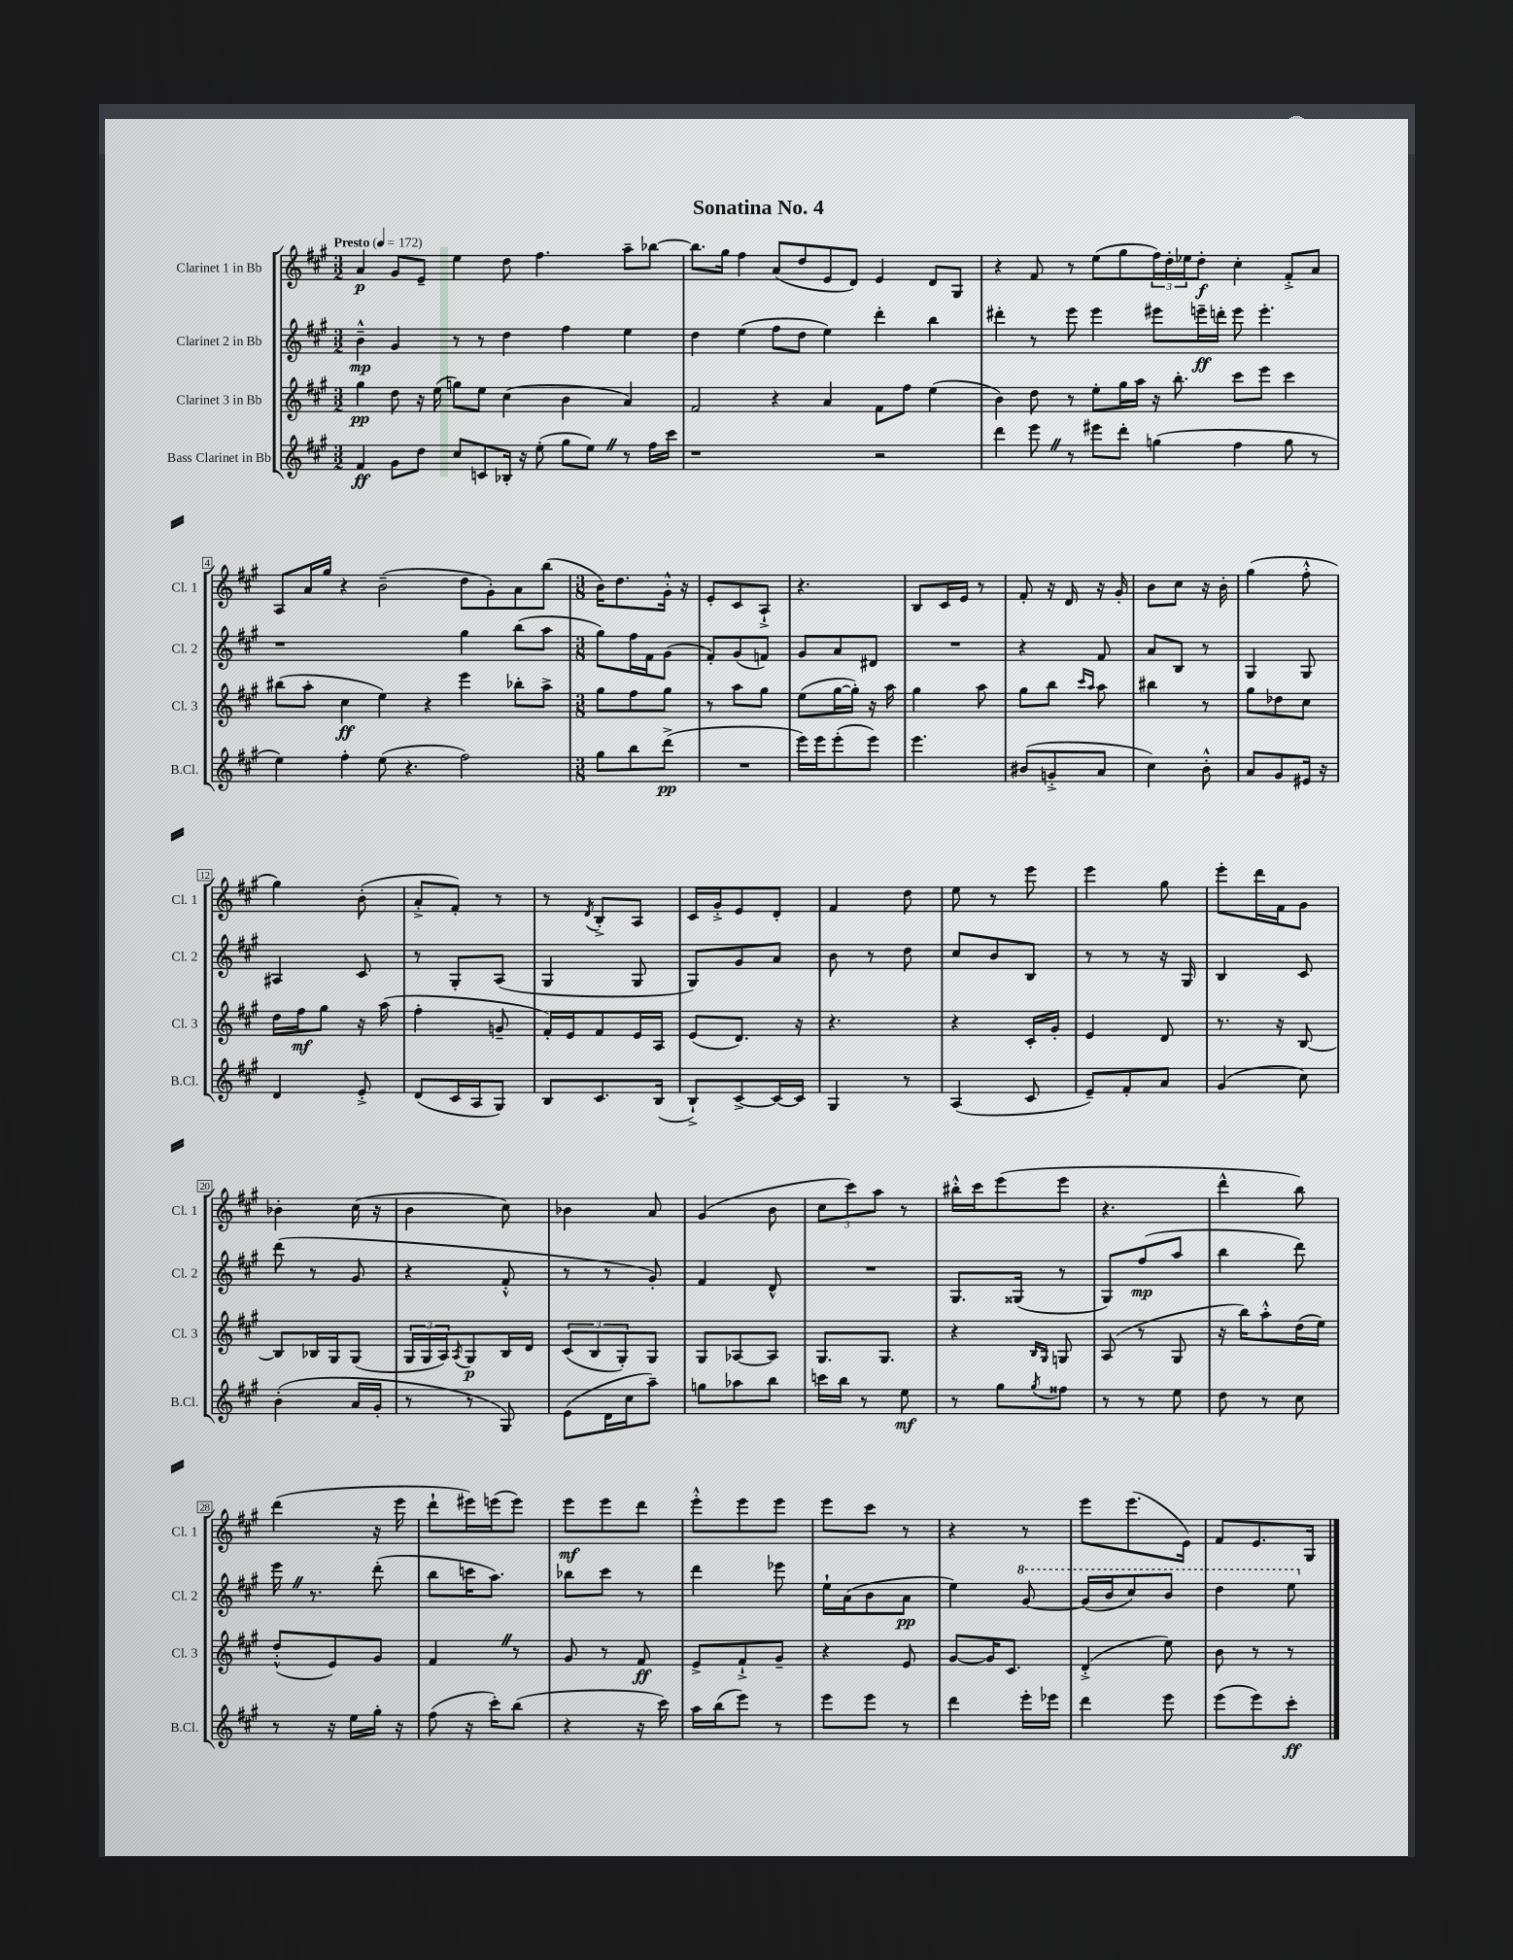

**kern	**kern	**kern	**kern
*staff4	*staff3	*staff2	*staff1
*clefG2	*clefG2	*clefG2	*clefG2
*k[f#c#g#]	*k[f#c#g#]	*k[f#c#g#]	*k[f#c#g#]
*M3/2	*M3/2	*M3/2	*M3/2
*MM172	*MM172	*MM172	*MM172
4f#	4gg#	4b~^^	4a
8g#	8dd	4g#	8g#
8dd	16r	.	8e~
.	(16ee	.	.
8cc#	8gg)	8r	4ee
8c	8ee	8r	.
16B-'	(4cc#	4dd	8dd
16r	.	.	.
(8ee'	.	.	4.ff#
8gg#	4b	4ff#	.
8ee)	.	.	.
8r	4a)	4ee	8aa~
16ff#	.	.	[8bb-
16ccc#	.	.	.
=	=	=	=
1r	2f#	4dd	8.bb-]
.	.	.	16gg#
.	.	(4ee	4ff#
.	4r	8ff#	(8a
.	.	8dd	8dd
.	4a	4ee)	8e
.	.	.	8d)
2r	8f#	4ddd'	4e
.	8ff#	.	.
.	(4ee	4bb	8d
.	.	.	8G#
=	=	=	=
4ddd	4b)	4ddd#'	4r
8eee	8dd	8r	8f#
8r	8r	8eee	8r
8eee#	8ee'	4eee	(8ee
8ddd'	16gg#	.	8gg#
.	16aa	.	.
(4gg	16r	8eee#	24ff#)
.	.	.	24dd'
.	8.bb'	.	.
.	.	.	24ee-
.	.	16eee~	8dd'
.	.	16ddd'	.
4ff#	8ccc#	8eee	4cc#'
.	8eee	4.eee'	.
8gg	4ccc#	.	8f#'^
8r	.	.	8a
=	=	=	=
4ee)	(8bb#	1r	8A
.	8aa'	.	16a
.	.	.	16gg#
4ff#'	4cc#	.	4r
(8ee	4ee)	.	(2b~
4.r	.	.	.
.	4r	.	.
2ff#)	4eee	4gg#	8dd
.	.	.	8g#')
.	8bb-'	(8bb	8a
.	8aa^	8aa	(8bb
=	=	=	=
*M3/8	*M3/8	*M3/8	*M3/8
8gg#	8gg#	8gg#)	16b)
.	.	.	8.dd
8bb	8ff#	16ff#	.
.	.	16f#	.
(8ddd^	8gg#	(8g#	16g#'^^
.	.	.	16r
=	=	=	=
4.r	8r	8f#')	8e'
.	8aa	(8g#	8c#
.	8gg#	8f)	8A`^
=	=	=	=
16eee)	(8ee	8g#	4.r
16eee	.	.	.
(8eee'	[16gg#	8a	.
.	16gg#'])	.	.
8eee)	16r	8d#	.
.	16aa	.	.
=	=	=	=
4.eee	4gg#	4.r	8B
.	.	.	16c#
.	.	.	16e
.	8aa	.	8r
=	=	=	=
(8b#	8gg#	4r	8f#'
8g'^	8bb	.	16r
.	.	.	16d
.	16qqccc#	.	.
.	16qqaa	.	.
8a	8aa	8f#	16r
.	.	.	16g#'
=	=	=	=
4cc#)	4bb#	8a	8b
.	.	8B	8cc#
8b'^^	8r	8r	16r
.	.	.	16b'
=	=	=	=
8a	8gg#	4G#	(4gg#
8g#	8dd-	.	.
16e#	8cc#	8G#	8ff#'^^
16r	.	.	.
=	=	=	=
4d	16dd	4A#	4gg#)
.	16ff#	.	.
.	8gg#	.	.
8e'^	16r	8c#	(8b'
.	(16aa	.	.
=	=	=	=
(8d	4ff#'	8r	8a'^
16c#	.	8G#'	8f#')
16A	.	.	.
8G#)	8g~	(8A	8r
=	=	=	=
8B	16f#')	4G#	8r
.	16e	.	.
.	.	.	8qd
8.c#	8f#	.	8B'^
.	16e	8G#	8A
(16B	16A	.	.
=	=	=	=
8B`^)	(8e	8G#)	16c#
.	.	.	16g#'^
[8c#^	8.d)	8g#	8e
16c#_	.	8a	8d'
16c#]	16r	.	.
=	=	=	=
4G#	4.r	8b	4f#
.	.	8r	.
8r	.	8dd	8dd
=	=	=	=
(4A	4r	8cc#	8ee
.	.	8b	8r
8c#	16c#'	8B	8eee
.	16g#'	.	.
=	=	=	=
8e~)	4e	8r	4eee
8f#'	.	8r	.
8a	8d	16r	8gg#
.	.	16G#	.
=	=	=	=
(4g#	8.r	4B	8eee'
.	.	.	16ddd
.	16r	.	16f#
8cc#)	[8B	8c#	8g#
=	=	=	=
(4b'	8B]	(8ddd	4b-'
.	16B-	8r	.
.	16G#	.	.
16a	(8G#	8g#	(16cc#
16g#'	.	.	16r
=	=	=	=
8r	24G#	4r	4b
.	24G#	.	.
.	24A)	.	.
.	8qA	.	.
8r	8G#	.	.
8G#)	16B	8f#'^^	8cc#)
.	16d	.	.
=	=	=	=
(8e	(12c#	8r	4b-
.	12B	.	.
16d	.	8r	.
.	12G#')	.	.
16cc#	.	.	.
8aa~)	8G#	8g#')	8a
=	=	=	=
8gg	8G#	4f#	(4g#
8aa-	[8A-	.	.
8bb	8A-]	8d^^	8b
=	=	=	=
16ccc	8.G#	4.r	12cc#
16bb	.	.	.
.	.	.	12ccc#)
8r	.	.	.
.	.	.	12aa
.	8.G#	.	.
8ee	.	.	8r
=	=	=	=
8r	4r	8.G#	16bb#'^^
.	.	.	16ccc#
8gg#	.	.	(8eee
.	.	(16G##	.
.	16qqB	.	.
8qgg#	16qqG#	.	.
8ff##	8G	8r	8eee
=	=	=	=
8r	(8A	8G#)	4.r
8r	8r	(8ff#	.
8ee	8G#	8aa	.
=	=	=	=
8dd	16r	4bb	4ddd^^
.	16bb)	.	.
8r	8aa'^^	.	.
8cc#	(16dd	8ddd)	8bb)
.	16ee)	.	.
=	=	=	=
8r	(8dd'^^	16eee	(4ddd
.	.	8.r	.
16r	8e)	.	.
16ee	.	.	.
16gg#'	8g#	(8ddd'	16r
16r	.	.	16eee
=	=	=	=
(8ff#	4f#	8bb	8ddd`
16r	.	16ccc	16eee#)
16ccc#')	.	8.aa)	(16eee
(8bb	8r	.	8eee)
=	=	=	=
4r	8g#	8bb-	8eee
.	8r	8ccc#	8eee
16r	8f#	8r	8ddd
16ccc#)	.	.	.
=	=	=	=
16aa	8e^	4ddd	8eee'^^
(16bb	.	.	.
8eee)	8f#`^	.	8eee
8r	8g#~	8eee-	8eee
=	=	=	=
8eee	4r	16ee`	8eee
.	.	(16a	.
8eee	.	8b	8ccc#
8r	8e	8a	8r
=	=	=	=
4ddd	[8g#	4ee)	4r
.	16g#]	.	.
.	8.c#	.	.
16eee'	.	[8gg#	8r
16eee-	.	.	.
=	=	=	=
4ddd	(4d'^	(16gg#]	8eee
.	.	16bb	.
.	.	8ccc#)	(8.eee
8eee	8ee)	8bb	.
.	.	.	16e)
=	=	=	=
(8eee	8b	4ddd	8f#
8eee)	8r	.	8.e
8ccc#'	8r	8eee	.
.	.	.	16G#
==	==	==	==
*-	*-	*-	*-
